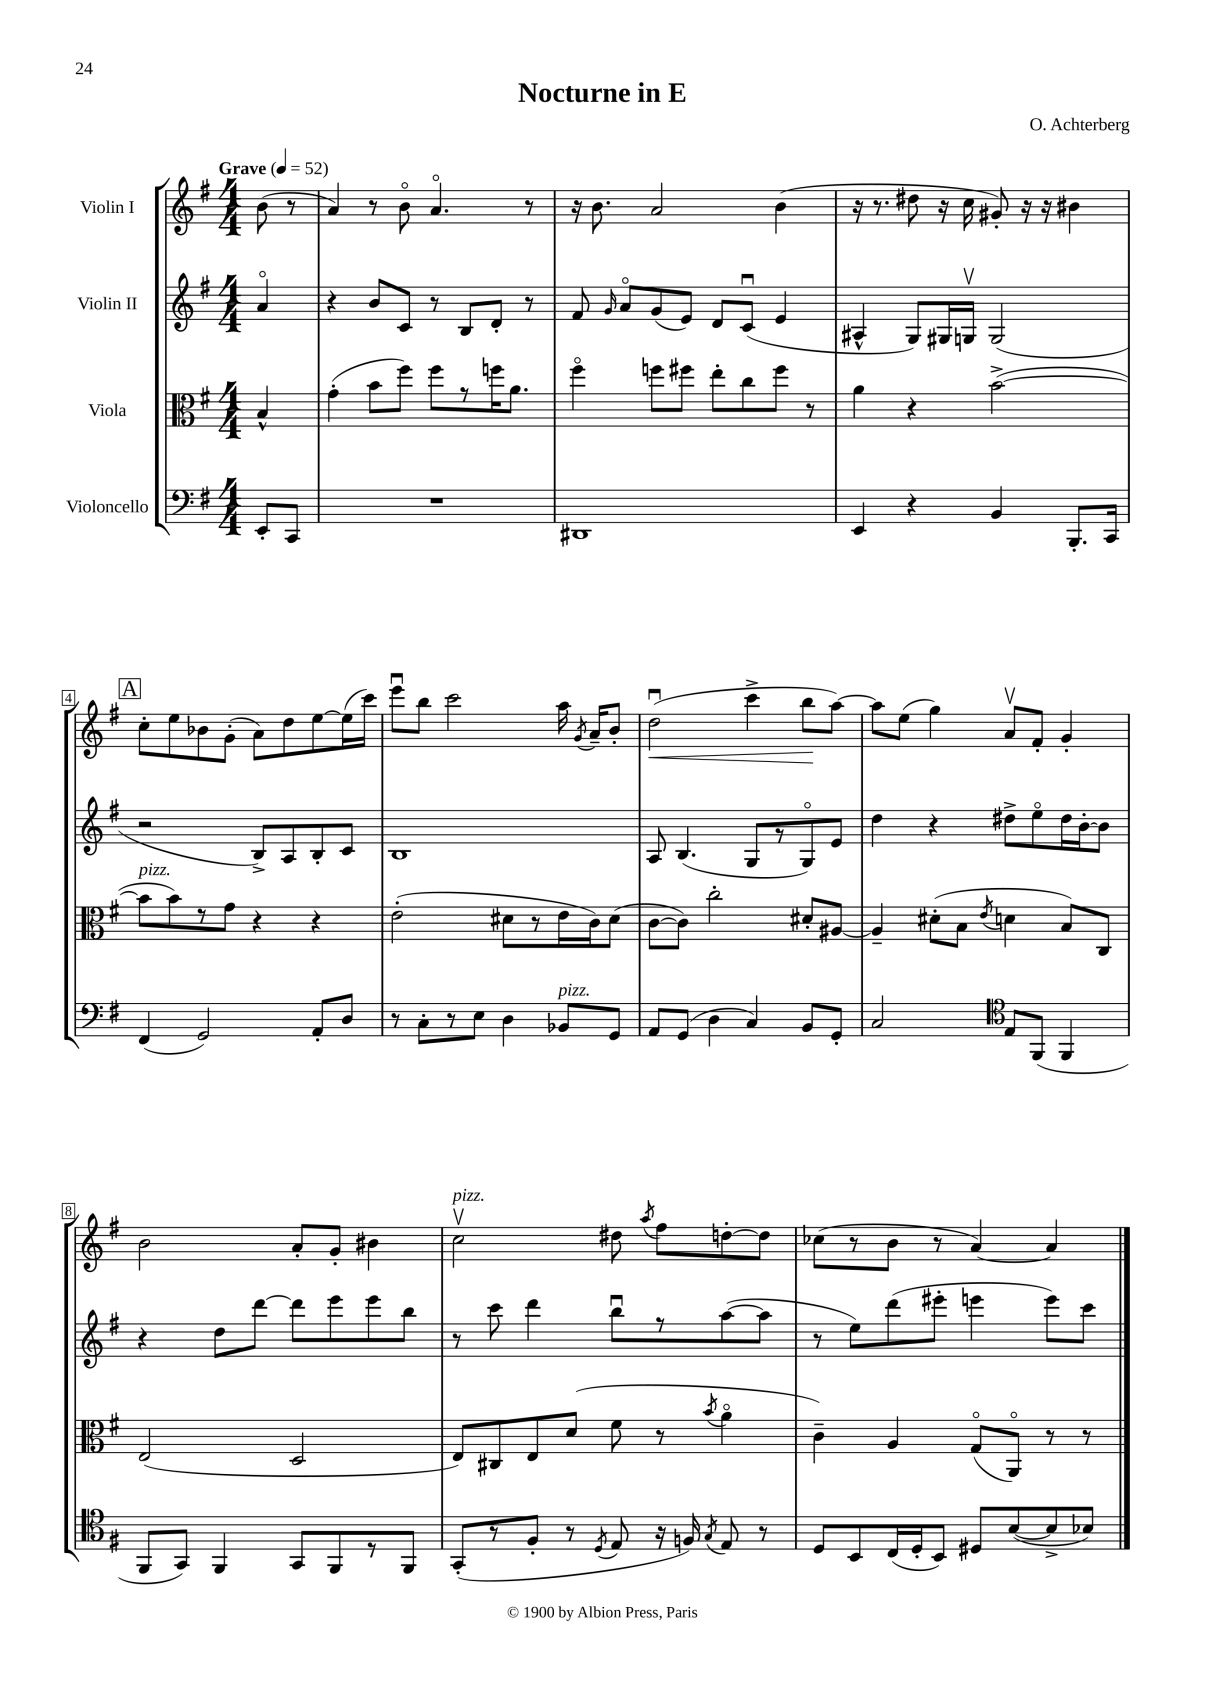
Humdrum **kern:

**kern	**kern	**kern	**kern	**dynam
*part4	*part3	*part2	*part1	*part1
*staff4	*staff3	*staff2	*staff1	*staff1
*I"Violoncello	*I"Viola	*I"Violin II	*I"Violin I	*
*clefF4	*clefC3	*clefG2	*clefG2	*
*k[f#]	*k[f#]	*k[f#]	*k[f#]	*
*M4/4	*M4/4	*M4/4	*M4/4	*
*MM52	*MM52	*MM52	*MM52	*
=	=	=	=	=
!	!	!	!LO:TX:a:B:t=Grave	!
8EE'/L	4B^^/	4a/	(8b\	.
8CC/J	.	.	8r	.
=1	=1	=1	=1	=1
1r	(4g'\	4r	4a/)	.
.	8b\L	8b/L	8r	.
.	8ff#\J)	8c/J	8b\	.
.	8ff#\L	8r	4.a/	.
.	8r	8B/L	.	.
.	16ffn\K	8d'/J	.	.
.	8.a\J	.	.	.
.	.	8r	8r	.
=2	=2	=2	=2	=2
1DD#X	4ff#\	8f#/	16r	.
.	.	.	8.b\	.
.	.	16qqg/	.	.
.	.	8a/L	.	.
.	8ffn\L	(8g/	2a/	.
.	8ff#X\J	8e/J)	.	.
.	8ee'\L	8d/L	.	.
.	8cc\	(8cu/J	.	.
.	8ff#\J	4e/	(4b\	.
.	8r	.	.	.
=3	=3	=3	=3	=3
4EE/	4a\	4A#X^^/	16r	.
.	.	.	8.r	.
4r	4r	8G/L)	8dd#X\	.
.	.	16G#X/L	16r	.
.	.	16Gnv/JJ	16cc\	.
4BB/	([2b^\	(2G/	8g#X'/)	.
.	.	.	16r	.
.	.	.	16r	.
8.BBB'/L	.	.	4b#X\	.
16CC/Jk	.	.	.	.
!!LO:LB:g=z
!!LO:REH:place=s1:t=A
=4	=4	=4	=4	=4
!	!LO:TX:a:i:t=pizz.	!	!	!
(4FF#/	8b\L]	2r	8cc'\L	.
.	8b\)	.	8ee\	.
2GG/)	8r	.	8b-X\	.
.	8g\J	.	(8g'\J	.
.	4r	8B^/L)	8a\L)	.
.	.	8A/	8dd\	.
8AA'/L	4r	8B'/	[8ee\	.
8D/J	.	8c/J	(16ee\L]	.
.	.	.	16ccc\JJ)	.
=5	=5	=5	=5	=5
8r	(2e'\	1B	8eeeu\L	.
8C'\L	.	.	8bb\J	.
8r	.	.	2ccc\	.
8E\J	.	.	.	.
4D\	8d#X\L	.	.	.
.	8r	.	.	.
!LO:TX:a:i:t=pizz.	!	!	!	!
8BB-X/L	16e\L	.	16aa\	.
.	.	.	8qg/	.
.	16c\J)	.	16a~/KL	.
8GG/J	(8d#\J	.	8b'/J	.
=6	=6	=6	=6	=6
!	!	!	!	!LO:HP:b
8AA/L	[8c\L	8A/	(2ddu\	<
(8GG/J	8c\J])	(4.B/	.	.
4D\	2cc'\	.	.	.
4C/)	.	8G/L	4ccc^\	.
.	.	8r	.	.
8BB/L	8d#X'/L	8G/)	8bb\L	.
8GG'/J	[8A#X/J	8e/J	[8aa\J)	[
=7	=7	=7	=7	=7
2C/	4A#~/]	4dd\	8aa\L]	.
.	.	.	(8ee\J	.
.	(8d#X'\L	4r	4gg\)	.
.	8B\J	.	.	.
*clefC4	*	*	*	*
.	8qe/	.	.	.
8E/L	4dn\	8dd#X^\L	8av/L	.
(8FF#/J	.	8ee\	8f#'/J	.
4FF#/	8B/L)	16dd#\L	4g'/	.
.	.	[16b'\J	.	.
.	8C/J	8b\J]	.	.
!!LO:LB:g=z
=8	=8	=8	=8	=8
8FF#/L	(2E/	4r	2b\	.
8GG/J)	.	.	.	.
4FF#/	.	8dd\L	.	.
.	.	[8ddd\J	.	.
8GG/L	2D/	8ddd\L]	8a'/L	.
8FF#/	.	8eee\	8g'/J	.
8r	.	8eee\	4b#X\	.
8FF#/J	.	8bb\J	.	.
=9	=9	=9	=9	=9
!	!	!	!LO:TX:a:i:t=pizz.	!
(8GG'/L	8E/L)	8r	2ccv\	.
8r	8C#X/	8ccc\	.	.
8F#'/J	8E/	4ddd\	.	.
8r	(8d/J	.	.	.
8qD/	.	.	.	.
8E/	8f#\	8bbu\L	8dd#X\	.
.	.	.	8qaa/	.
16r	8r	8r	8ff#\L	.
16Fn/)	.	.	.	.
8qG/	8qb/	.	.	.
8E/	4a\	([8aa\	[8ddn'\	.
8r	.	8aa\J]	8dd\J]	.
=10	=10	=10	=10	=10
8D/L	4c~\)	8r	(8cc-X\L	.
8BB/	.	8ee\L)	8r	.
(16C/L	4A/	(8ddd\	8b\J	.
16D'/J	.	.	.	.
8BB/J)	.	8eee#X'\J	8r	.
8D#X/L	(8G/L	4eeen\	[4a/)	.
([8B/	8AA/J)	.	.	.
8B^/]	8r	8eee\L)	4a/]	.
8B-X/J)	8r	8ccc\J	.	.
==	==	==	==	==
*-	*-	*-	*-	*-
